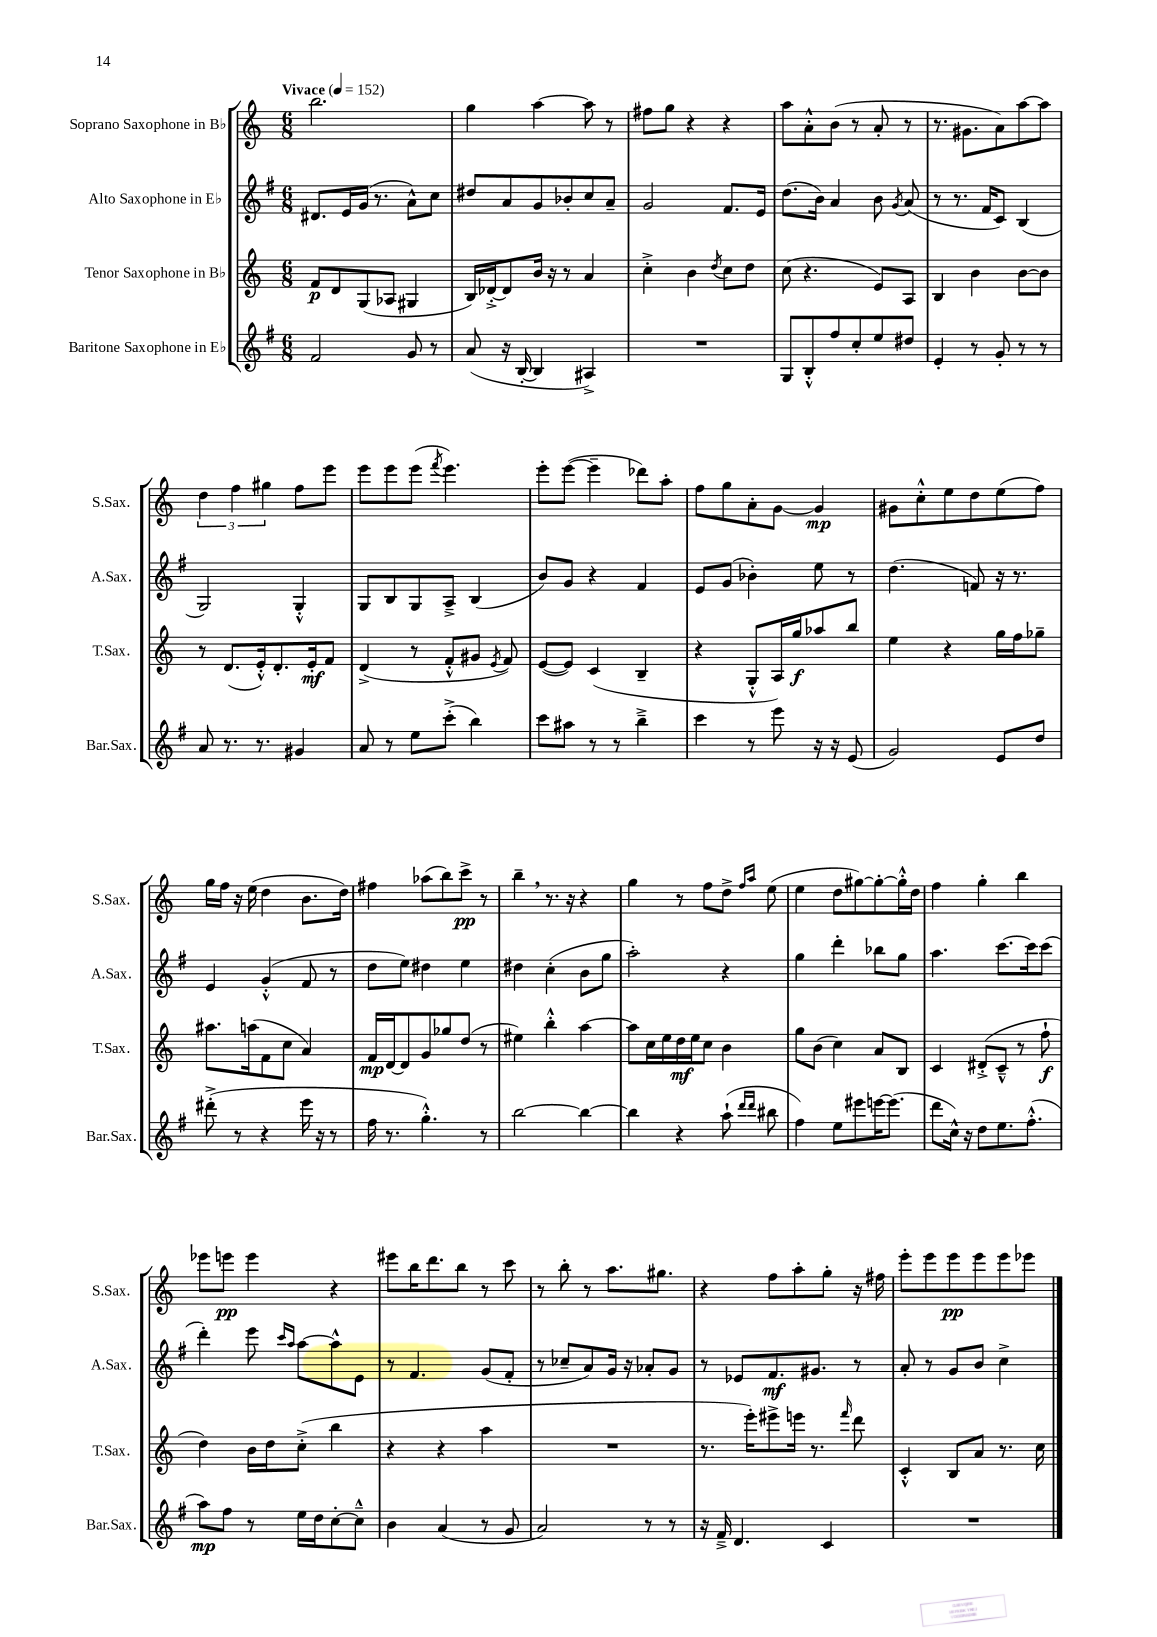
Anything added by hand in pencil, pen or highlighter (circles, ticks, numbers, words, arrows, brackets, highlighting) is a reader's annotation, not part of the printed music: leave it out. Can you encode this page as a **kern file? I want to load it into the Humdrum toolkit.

**kern	**kern	**kern	**kern
*staff4	*staff3	*staff2	*staff1
*clefG2	*clefG2	*clefG2	*clefG2
*k[f#]	*k[]	*k[f#]	*k[]
*M6/8	*M6/8	*M6/8	*M6/8
*MM152	*MM152	*MM152	*MM152
2f#	8f	8.d#	2.bb
.	8d	.	.
.	.	16e	.
.	(8G	(16g	.
.	.	8.r	.
.	8A-	.	.
8g	4G#	8a^^)	.
8r	.	8cc	.
=	=	=	=
(8a	16B)	8dd#	4gg
.	[16d-'^	.	.
16r	8d-]	8a	.
[16B'	.	.	.
4B]	16b	8g	[4aa
.	16r	.	.
.	8r	8b-'	.
4A#^)	4a	8cc	8aa]
.	.	8a~	8r
=	=	=	=
2.r	4cc'^	2g	8ff#
.	.	.	8gg
.	4b	.	4r
.	8qdd	.	.
.	8cc	8.f#	4r
.	8dd	.	.
.	.	16e	.
=	=	=	=
8G	(8cc	(8.dd	8aa
8B'^^	4.r	.	8a'^^
.	.	16b)	.
8ff#	.	4a	(8b
8cc'	.	.	8r
8ee	8e)	8b	8a'
.	.	8qg	.
8dd#	8A	(8a	8r
=	=	=	=
4e'	4B	8r	8.r
.	.	8.r	.
.	.	.	8.g#
8r	4b	.	.
.	.	16f#	.
8g'	.	8c)	8a)
8r	[8b	(4B	[8aa
8r	8b]	.	8aa]
=	=	=	=
8a	8r	2G)	6dd
8.r	(8.d	.	.
.	.	.	6ff
8.r	16e'^^)	.	.
.	.	.	6gg#
.	8.d'	.	.
4g#	.	4G'^^	8ff
.	16e'	.	.
.	8f	.	8eee
=	=	=	=
8a	(4d^	8G	8eee
8r	.	8B	8eee
8ee	8r	8G	(8eee
.	.	.	8qfff
(8ccc'^	8f'^^	8A~^	4.eee)
4bb)	8g#	(4B	.
.	8qe	.	.
.	8f)	.	.
=	=	=	=
8ccc	([8e	8b)	8eee'
8aa#	8e])	8g	([8eee
8r	(4c	4r	4eee~]
8r	.	.	.
4bb~^	4B~	4f#	8ddd-)
.	.	.	8aa'
=	=	=	=
4ccc	4r	8e	8ff
.	.	(8g	8gg
8r	8G'^^	4b-')	8a'
8eee	16A)	.	[8g
.	16gg	.	.
16r	8aa-	8ee	4g]
16r	.	.	.
(8e	8bb	8r	.
=	=	=	=
2g)	4ee	(4.dd	8g#
.	.	.	8cc'^^
.	4r	.	8ee
.	.	8f)	8dd
8e	16gg	16r	(8ee
.	16ff	8.r	.
8dd	8gg-~	.	8ff)
=	=	=	=
(8ddd#'^	8.aa#	4e	16gg
.	.	.	16ff
8r	.	.	16r
.	(16aa	.	(16ee
4r	8f	(4g'^^	4dd
.	8cc	.	.
16eee	4a)	8f#	8.b
16r	.	.	.
8r	.	8r	.
.	.	.	16dd)
=	=	=	=
16ff#	16f	8dd	4ff#
8.r	[16d	.	.
.	8d]	8ee)	.
4.gg'^^)	8g	4dd#	(8aa-
.	8gg-	.	8bb)
.	(8dd	4ee	8ccc^
8r	8r	.	8r
=	=	=	=
[2bb	4ee#)	4dd#	4bb~
.	4bb'^^	(4cc'	8.r
.	.	.	16r
4bb_	[4aa	8b	4r
.	.	8gg	.
=	=	=	=
4bb]	8aa]	2aa')	4gg
.	16cc	.	.
.	16ee	.	.
4r	16dd	.	8r
.	16ee	.	.
.	8cc	.	8ff
(8aa`	4b	4r	8dd^
16qqddd	.	.	16qqff
16qqddd	.	.	16qqaa
8bb#	.	.	(8ee
=	=	=	=
4ff#)	8gg	4gg	4ee
.	(8b	.	.
8ee	4cc)	4ddd'	8dd
8eee#	.	.	[8gg#)
[16eee	8a	8bb-	8gg#'_
(8.eee]	.	.	.
.	8B	8gg	16gg#'^^]
.	.	.	16dd
=	=	=	=
8ddd	4c	4.aa	4ff
16cc^^)	.	.	.
16r	.	.	.
8dd	(8d#'^	.	4gg'
8.ee	8c~^^	[8.ccc	.
.	8r	.	4bb
(8.ff#'^^	.	16ccc]	.
.	8ff`	(8ccc	.
=	=	=	=
8aa)	4dd)	4ddd')	8eee-
8ff#	.	.	8eee
8r	16b	8eee	4eee
.	16dd	.	.
.	.	16qqccc	.
.	.	16qqaa	.
16ee	(8cc'^	[8aa	.
16dd	.	.	.
[8cc'	4bb	8aa^^]	4r
8cc~^^]	.	8e	.
=	=	=	=
4b	4r	8r	8eee#
.	.	4.f#	16bb
.	.	.	8.ddd
(4a	4r	.	.
.	.	.	8bb
8r	4aa	(8g	8r
8g	.	8f#'	8ccc
=	=	=	=
2a)	2.r	8r	8r
.	.	8cc-~	8bb'
.	.	8a)	8r
.	.	16g	8.aa
.	.	16r	.
8r	.	8a-'	.
.	.	.	8.gg#
8r	.	8g	.
=	=	=	=
16r	8.r	8r	4r
16f#~^	.	.	.
4.d	.	8e-	.
.	16eee')	.	.
.	8eee#^	8.f#	8ff
.	16eee	.	8aa'
.	8.r	8.g#	.
4c	.	.	8gg'
.	16qqfff	.	.
.	8ddd	8r	16r
.	.	.	16ff#
=	=	=	=
2.r	4c'^^	8a'	8eee'
.	.	8r	8eee
.	8B	8g	8eee
.	8a	8b	8eee
.	8.r	4cc^	8eee
.	.	.	8eee-
.	16cc	.	.
==	==	==	==
*-	*-	*-	*-
